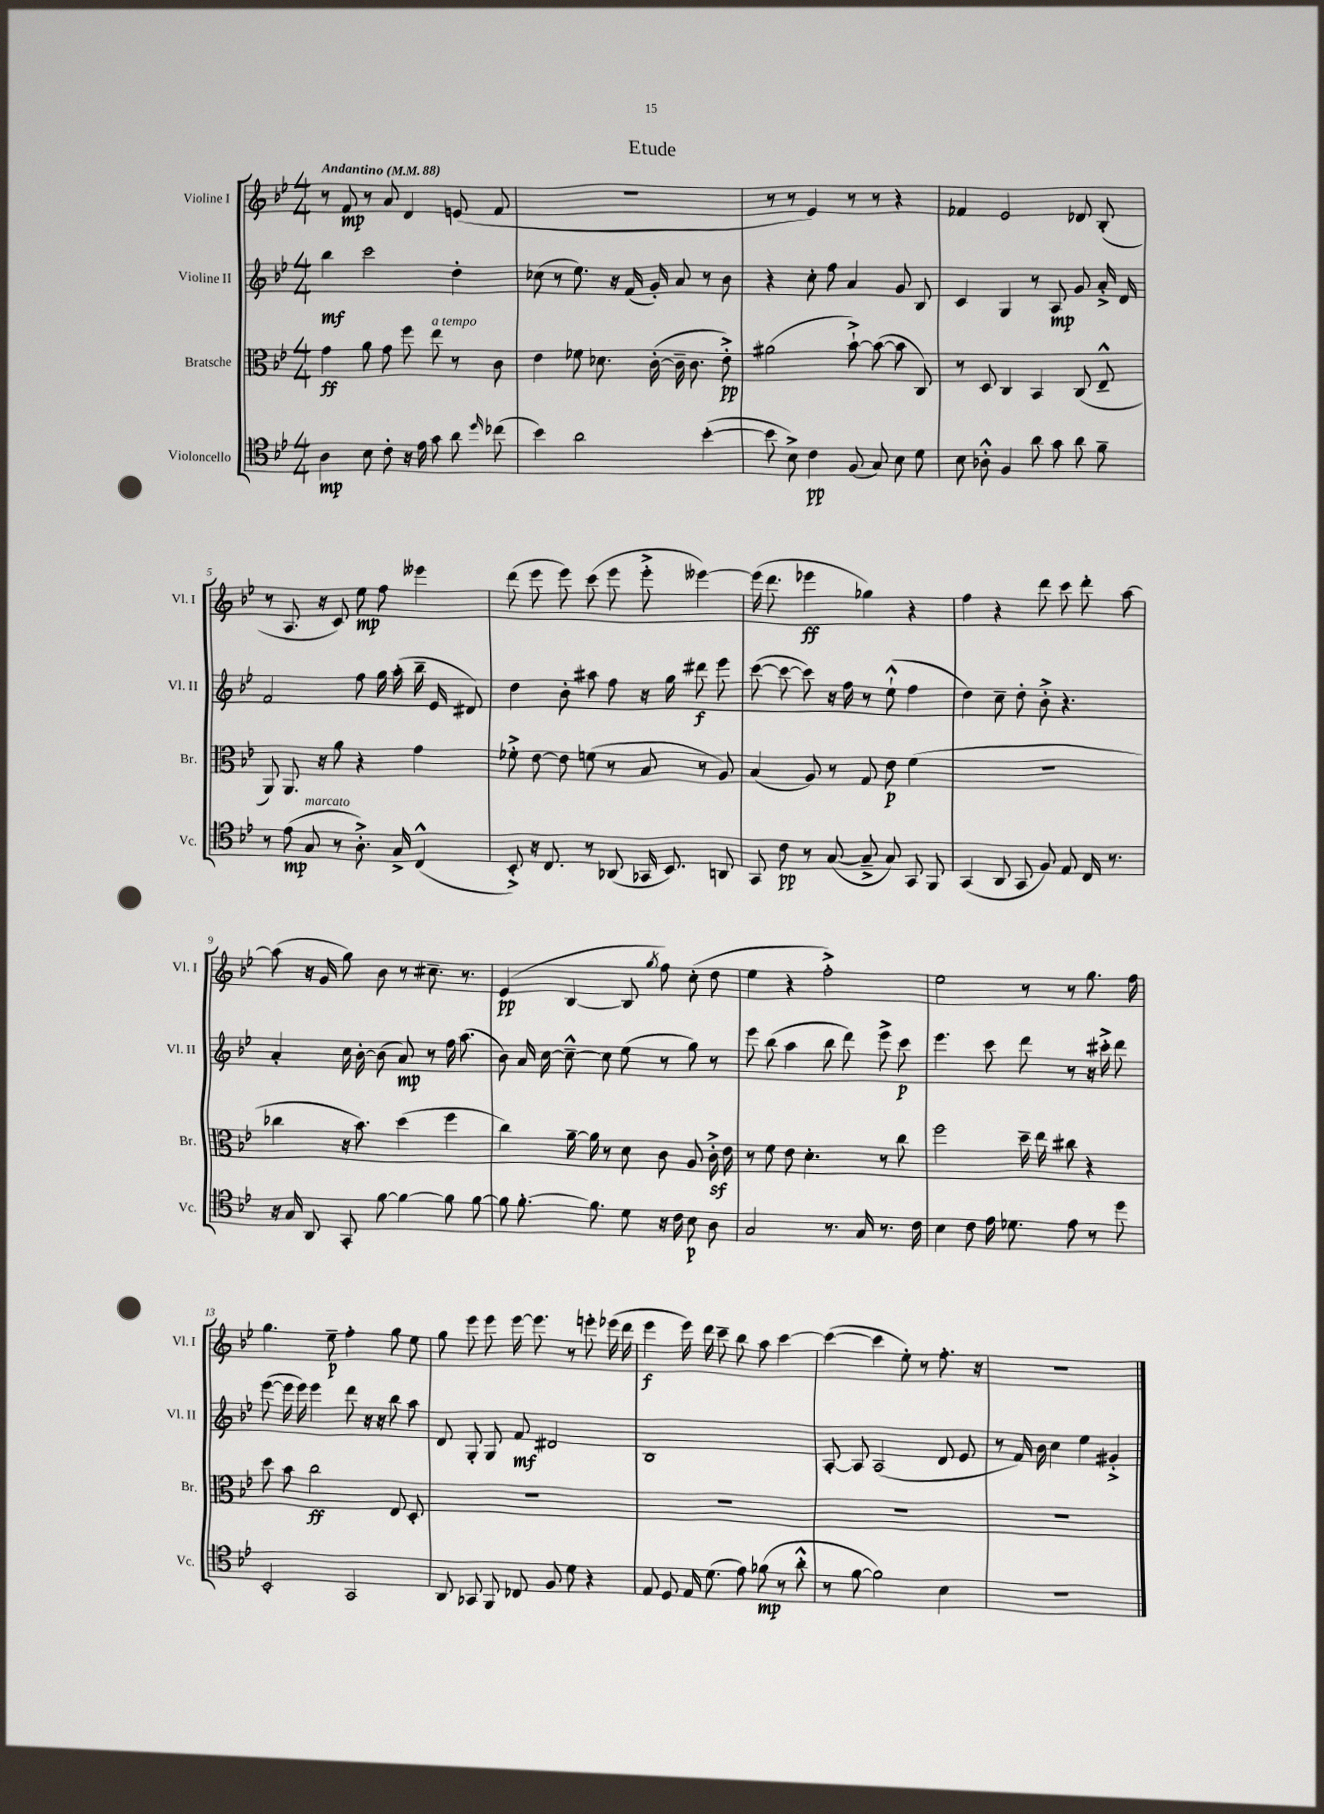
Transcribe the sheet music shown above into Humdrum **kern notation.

**kern	**kern	**kern	**kern
*staff4	*staff3	*staff2	*staff1
*clefC4	*clefC3	*clefG2	*clefG2
*k[b-e-]	*k[b-e-]	*k[b-e-]	*k[b-e-]
*M4/4	*M4/4	*M4/4	*M4/4
*MM88	*MM88	*MM88	*MM88
4A\	4g\	4bb-\	8r
.	.	.	8f/
8B-\	8a\	2ccc\	8r
8c'\	8g\	.	8a/
16r	8ff\	.	4d/
16e-\	.	.	.
8g\	8ee-\	.	.
8a\	8r	4dd'\	(8e/
16qqdd/	.	.	.
(8cc-\	8c\	.	8f/
=	=	=	=
4b-\)	4e-\	(8cc-\	1r
.	.	8r	.
2a\	8f-\	8.ee-\)	.
.	8.d-\	.	.
.	.	16r	.
.	.	(16f/	.
.	([16c'\	16g'/)	.
.	16c~\]	8a/	.
.	8.c\	.	.
([4b-'\	.	8r	.
.	8e-'^\)	8b-\	.
=	=	=	=
8b-\]	(2a#\	4r	8r
8B-^\)	.	.	8r
4c\	.	8cc'\	4e-/)
.	.	8ff\	.
(8F/	[8b-`^\)	4a/	8r
8G/)	(8b-\_	.	8r
8B-\	8b-\]	8g/	4r
8d\	8C/)	8B-/	.
=	=	=	=
8B-\	8r	4c/	4f-/
8A-'^^\	8D/	.	.
4F/	4C/	4G/	2e-/
8a\	4BB-/	8r	.
8g\	.	8A/	.
8a\	(8C/	8g/	8d-/
8f~\	8E-~^^/	16a'^/	(8B-'/
.	.	16d/	.
=	=	=	=
8r	8AA/)	2f/	8r
(8e-\	8.AA/	.	8.A/
8G/	.	.	.
.	16r	.	16r
8r	8a\	.	8c/)
8.A'^\)	4r	8ff\	8ee-\
.	.	16gg\	8ff\
16G^/	.	(16aa'\	.
(4C^^/	4g\	16bb-~\	4eee--\
.	.	16e-/	.
.	.	8d#/)	.
=	=	=	=
8BB-'^/)	8f-'^\	4dd\	(8ddd\
16r	[8e-\	.	8eee-\
8.C/	.	.	.
.	8e-\]	8b-'\	8eee-\)
8r	(8f\	8aa#\	(8ccc\
(8AA-/	8r	8ff\	8eee-\
16GG-/	8B-/	16r	8eee-'^\
8.BB-/)	.	16gg\	.
.	8r	8ddd#\	[4eee--\)
8AA/	8A/)	8eee-\	.
=	=	=	=
8GG/	(4B-/	([8ccc\	(16eee--\]
.	.	.	8.ddd\
8c\	.	8ccc\_	.
8r	8A/)	8ccc\])	4eee-\
([8G/	8r	16r	.
.	.	16ff\	.
8G~^/]	8G/	8r	4gg-\)
8G/)	8e-\	(8ee-`^^\	.
8GG/	(4f\	4ff\	4r
8FF/	.	.	.
=	=	=	=
(4GG/	1r	4dd\)	4ff\
8AA/	.	8cc~\	4r
8GG/	.	8dd'\	.
8F/)	.	8b-'^\	8ddd\
8E-/	.	4.r	8ccc\
16C/	.	.	8ddd'\
8.r	.	.	.
.	.	.	[8aa\
=	=	=	=
16r	4cc-\	4a'/	(8aa\]
16G/	.	.	.
8AA/	.	.	16r
.	.	.	16g/
8GG'/	16r	16cc\	8gg\)
.	8.b-\)	[16b-'\	.
[8f\	.	(8b-\]	8b-\
4f\_	(4dd\	8a/)	8r
.	.	8r	8.cc#~\
8f\]	4ff\	16ff\	.
.	.	(8.aa\	8.r
[8f\	.	.	.
=	=	=	=
8f\]	4cc\)	8b-\)	(4e-/
[8.f'\	.	16a/	.
.	.	[16cc\	.
.	[16a~\	8cc~^^\_	[4B-/
8.f\]	16a\]	.	.
.	8r	8cc\]	.
8d\	8d\	(8ee-\	8B-/]
.	.	.	8qgg/
16r	8c\	8r	8ff\)
16c\	.	.	.
8B-\	8A/	8gg\)	(8cc'\
8A\	16c'^\	8r	8dd\
.	16e-\	.	.
=	=	=	=
2G/	8r	8eee-\	4ee-\
.	8f\	(8bb-\	.
.	8e-\	4aa\	4r
.	4.d'\	.	.
8.r	.	8bb-\	2ff'^\)
.	.	8ddd\)	.
16G/	.	.	.
8.r	8r	8eee-^\	.
.	8cc\	8ccc\	.
16c\	.	.	.
=	=	=	=
4B-\	2ff\	4.eee-\	2ee-\
8c\	.	.	.
16e-\	.	8ccc\	.
8.d-\	.	.	.
.	16dd~\	8ddd\	8r
.	16ee-\	.	.
8e-\	8cc#\	8r	8r
8r	4r	16r	8.gg\
.	.	16ccc#'^\	.
8dd\	.	8ddd\	.
.	.	.	16ff\
=	=	=	=
2BB-'/	8dd\	([8eee-\	4.gg\
.	8b-\	16eee-\]	.
.	.	16eee-\)	.
.	2cc\	4eee-\	.
.	.	.	8ee-~\
2GG/	.	8ddd\	4ff'\
.	.	16r	.
.	.	16r	.
.	8E-/	8bb-\	8gg\
.	8D'/	8aa\	8ee-\
=	=	=	=
8AA/	1r	8d/	8gg\
8GG-/	.	8G'/	8eee-\
8FF/	.	8G/	8eee-\
8C-/	.	8f/	[16eee-\
.	.	.	8.eee-\]
8F/	.	2d#/	.
8d\	.	.	8r
4r	.	.	8eee'\
.	.	.	(16eee-\
.	.	.	16ddd\
=	=	=	=
8E-/	1r	1B-	4eee-\
8D/	.	.	.
16E-/	.	.	16eee-\)
(8.d\	.	.	16ddd\
.	.	.	8ccc~\
8e-\)	.	.	8bb-\
(8f-\	.	.	8aa\
8r	.	.	[4ccc\
8a'^^\	.	.	.
=	=	=	=
8r	1r	[8A'/	(4ccc\_
[8f\	.	8A/]	.
2f\])	.	(2A/	4ccc\]
.	.	.	8ee-'\)
.	.	.	8r
4B-\	.	8d/	8.ff'\
.	.	8e-/	.
.	.	.	16r
=	=	=	=
1r	1r	8r	1r
.	.	16f/)	.
.	.	16b-\	.
.	.	4cc\	.
.	.	4ee-\	.
.	.	4g#'^/	.
==	==	==	==
*-	*-	*-	*-
